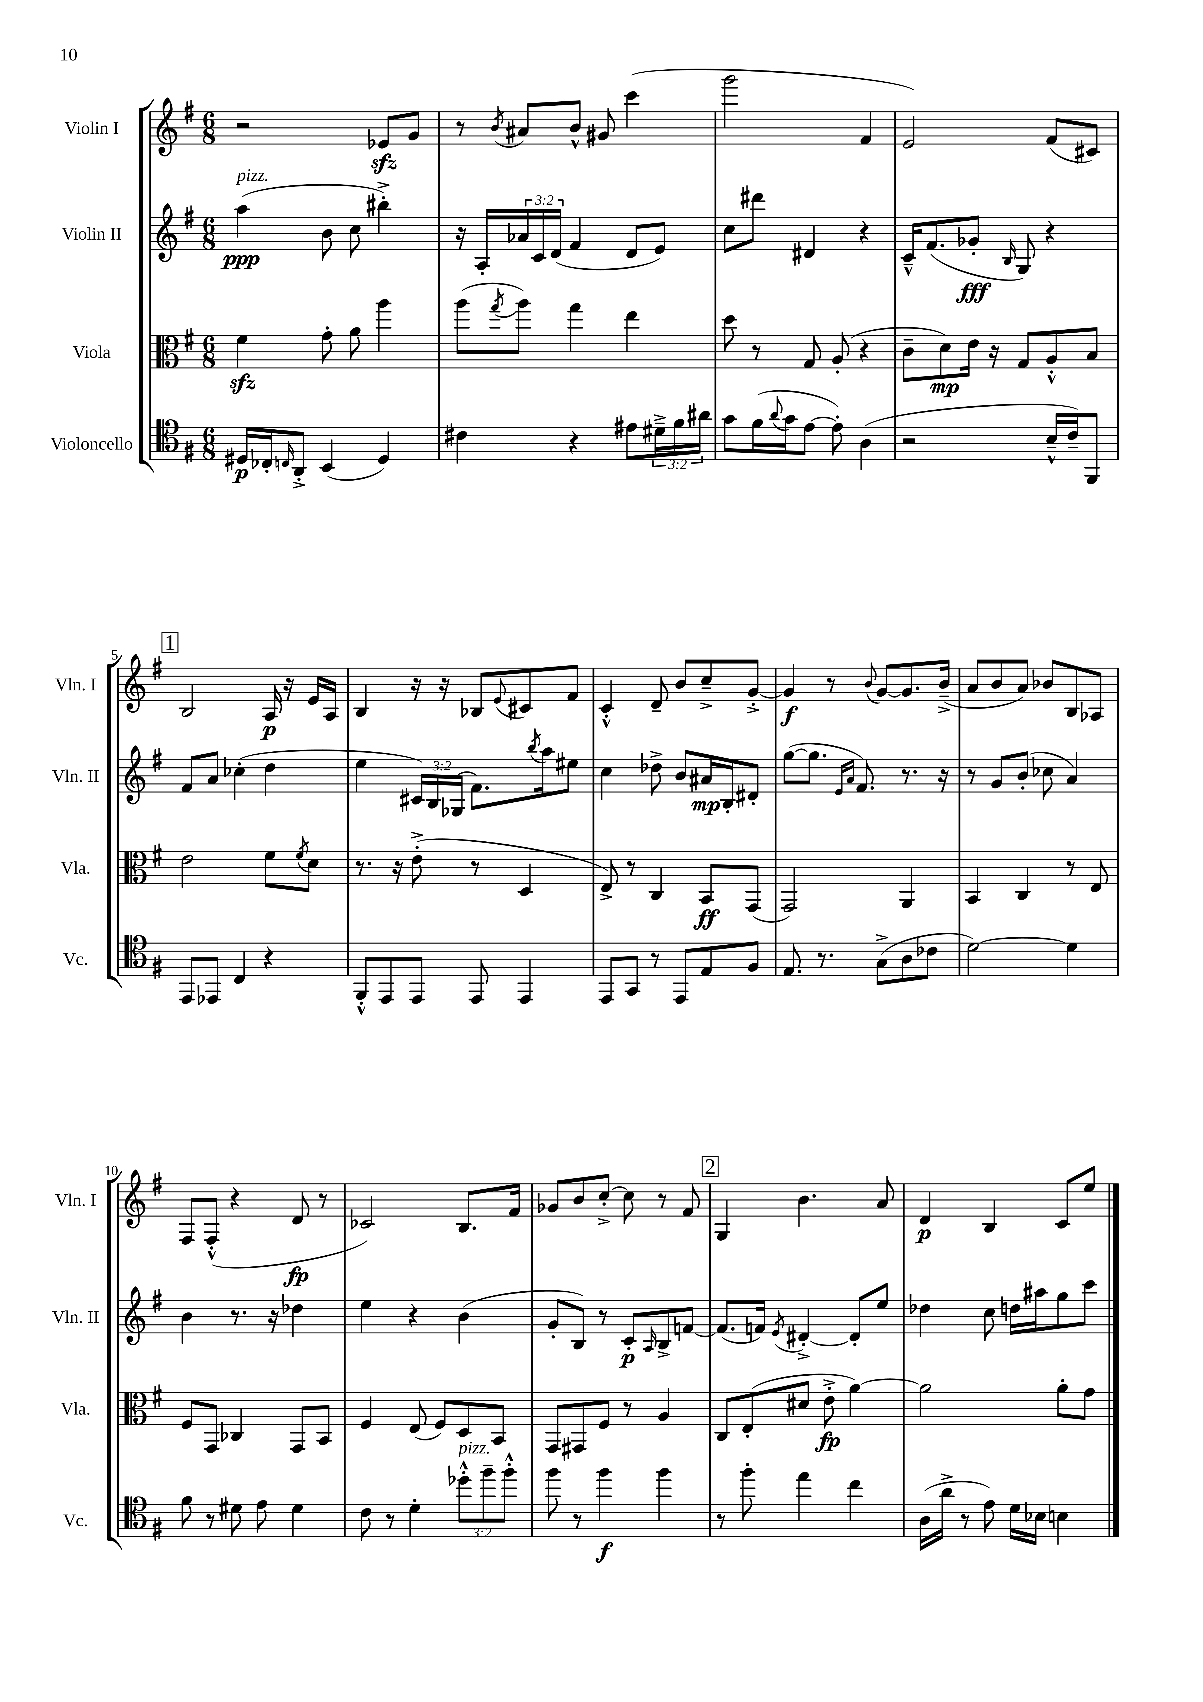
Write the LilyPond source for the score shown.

<<
\new StaffGroup <<
\new Staff = "s0" \with { instrumentName = "Violin I" shortInstrumentName = "Vln. I" } {
    \clef treble \key g \major \numericTimeSignature \time 6/8
    r2 ees'8\sfz g'8 |
    r8 \acciaccatura { b'8 } ais'8 b'8-^ gis'8 c'''4( |
    g'''2 fis'4 |
    e'2) fis'8( cis'8) |
    \mark \markup { \box "1" } b2 a16\p r16 e'16 a16 |
    b4 r16 r16 bes8 \appoggiatura { e'8 } cis'8 fis'8 |
    c'4-.-^ d'8-- b'8 c''8---> g'8~-.-> |
    g'4\f r8 \appoggiatura { b'8 } g'8~ g'8. b'16--->( |
    a'8 b'8 a'8) bes'8 b8 aes8 |
    fis8 fis8-.-^( r4 d'8\fp r8 |
    ces'2) b8. fis'16 |
    ges'8 b'8 c''8~-.-> c''8 r8 fis'8 |
    \mark \markup { \box "2" } g4 b'4. a'8 |
    d'4\p b4 c'8 e''8 \bar "|." |
}
\new Staff = "s1" \with { instrumentName = "Violin II" shortInstrumentName = "Vln. II" } {
    \clef treble \key g \major \numericTimeSignature \time 6/8 \override Staff.TupletNumber.text = #tuplet-number::calc-fraction-text
    a''4\ppp^\markup { \italic "pizz." }( b'8 c''8 bis''4-.->) |
    r16 a16-. \tuplet 3/2 { aes'16 c'16 d'16( } fis'4 d'8 e'8) |
    c''8 dis'''8 dis'4 r4 |
    c'16---^ fis'8.( ges'8-.\fff \grace { b16 } g8) r4 |
    \mark \markup { \box "1" } fis'8 a'8 ces''4-.( d''4 |
    e''4 \tuplet 3/2 { cis'16) b16 ges16( } fis'8.) \acciaccatura { b''8 } a''16 eis''8 |
    c''4 des''8-> b'8 ais'16\mp b16-. dis'8-. |
    g''8~( g''8. \grace { e'16 a'16 } fis'8.) r8. r16 |
    r8 g'8 b'8-.( ces''8 a'4) |
    b'4 r8. r16 des''4 |
    e''4 r4 b'4( |
    g'8-. b8) r8 c'8-.\p \grace { a16 } b8-> f'8~ |
    \mark \markup { \box "2" } f'8.( f'16) \acciaccatura { e'8 } dis'4~-.-> dis'8-. e''8 |
    des''4 c''8 d''16 ais''16 g''8 c'''8 \bar "|." |
}
\new Staff = "s2" \with { instrumentName = "Viola" shortInstrumentName = "Vla." } {
    \clef alto \key g \major \numericTimeSignature \time 6/8
    fis'4\sfz g'8-. a'8 a''4 |
    a''8( \acciaccatura { g''8 } a''8) g''4 e''4 |
    d''8 r8 g8 a8-.( r4 |
    c'8-- d'8\mp) e'16 r16 g8 a8-.-^ b8 |
    \mark \markup { \box "1" } e'2 fis'8 \acciaccatura { fis'8 } d'8 |
    r8. r16 e'8-.->( r8 d4 |
    e8->) r8 c4 b,8\ff g,8( |
    g,2) a,4 |
    b,4 c4 r8 e8 |
    fis8 g,8 ces4 g,8 b,8 |
    fis4 e8( fis8) d8 b,8 |
    g,8 gis,8 fis8 r8 a4 |
    \mark \markup { \box "2" } c8 e8-.( dis'8 e'8-.->\fp a'4~) |
    a'2 a'8-. g'8 \bar "|." |
}
\new Staff = "s3" \with { instrumentName = "Violoncello" shortInstrumentName = "Vc." } {
    \clef tenor \key g \major \numericTimeSignature \time 6/8 \override Staff.TupletNumber.text = #tuplet-number::calc-fraction-text
    dis16\p ces16-. \grace { c16 } a,8-.-> b,4( dis4) |
    cis'4 r4 eis'8 \tuplet 3/2 { dis'16---> fis'16 ais'16 } |
    g'8 fis'16( \appoggiatura { a'8 } g'16 e'8~ e'8-.) a4( |
    r2 b16---^ c'16--) fis,8 |
    \mark \markup { \box "1" } e,8 ees,8 c4 r4 |
    fis,8-.-^ e,8 e,8 e,8 e,4 |
    e,8 g,8 r8 e,8 e8 fis8 |
    e8. r8. g8->( a8 ces'8 |
    d'2~) d'4 |
    fis'8 r8 dis'8 e'8 dis'4 |
    c'8 r8 d'4-. \tuplet 3/2 { des''8-.-^^\markup { \italic "pizz." } fis''8-- fis''8-.-^ } |
    fis''8 r8 fis''4\f fis''4 |
    \mark \markup { \box "2" } r8 fis''8-. e''4 c''4 |
    a16( a'16-> r8 e'8) d'16 bes16 b4 \bar "|." |
}
>>
>>
